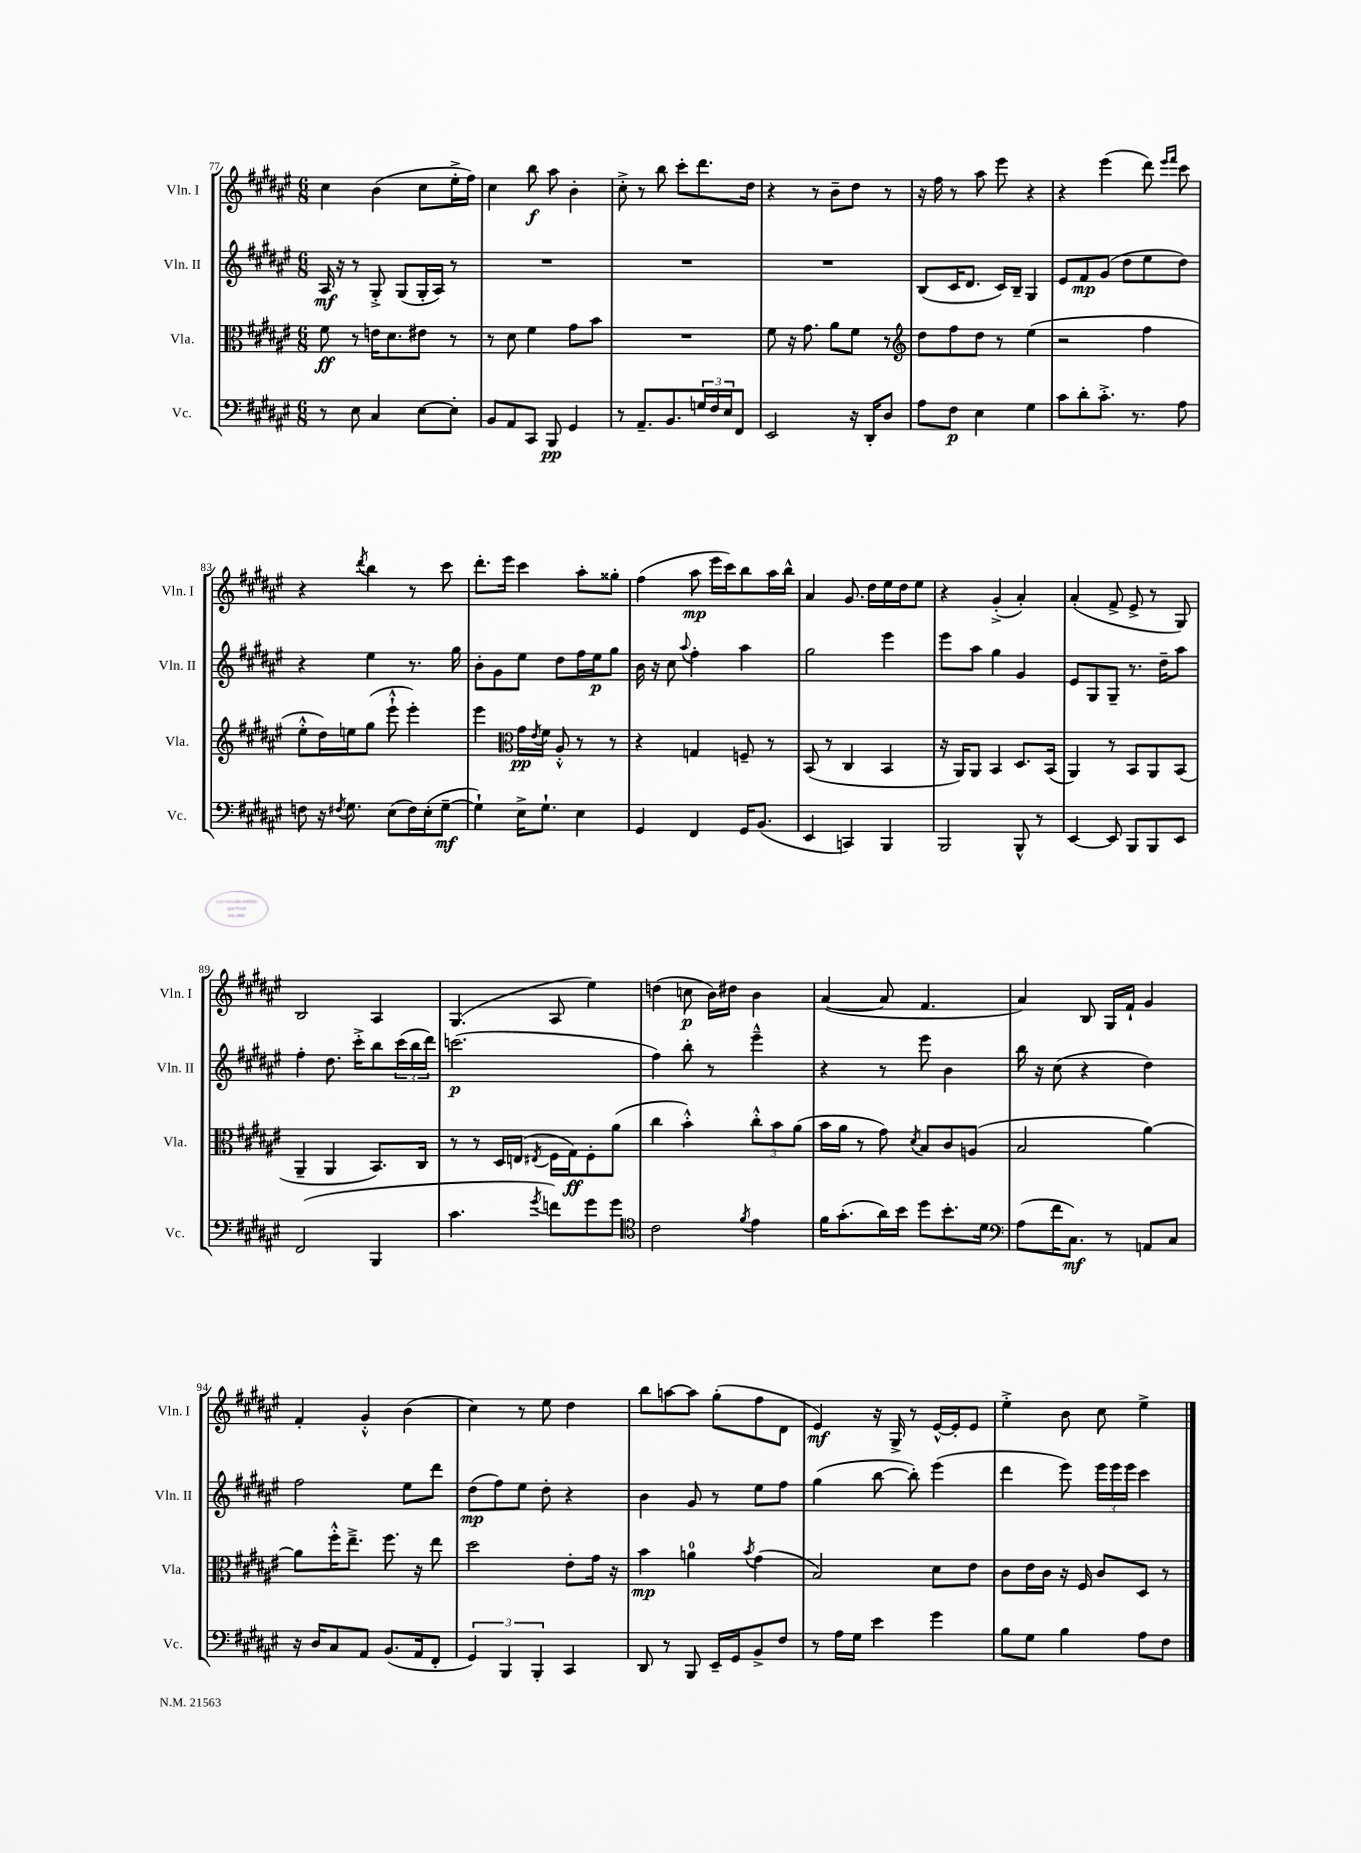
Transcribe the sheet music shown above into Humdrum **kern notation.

**kern	**dynam	**kern	**dynam	**kern	**dynam	**kern	**dynam
*part4	*part4	*part3	*part3	*part2	*part2	*part1	*part1
*staff4	*staff4	*staff3	*staff3	*staff2	*staff2	*staff1	*staff1
*I"Vc.	*	*I"Vla.	*	*I"Vln. II	*	*I"Vln. I	*
*I'Vc.	*	*I'Vla.	*	*I'Vln. II	*	*I'Vln. I	*
*clefF4	*	*clefC3	*	*clefG2	*	*clefG2	*
*k[f#c#g#d#a#e#]	*	*k[f#c#g#d#a#e#]	*	*k[f#c#g#d#a#e#]	*	*k[f#c#g#d#a#e#]	*
*M6/8	*	*M6/8	*	*M6/8	*	*M6/8	*
=77	=77	=77	=77	=77	=77	=77	=77
8r	.	8f#\	ff	16A#/	mf	4cc#\	.
.	.	.	.	16r	.	.	.
8E#\	.	8r	.	8r	.	.	.
4C#/	.	16en\KL	.	8G#'^/	.	(4b\	.
.	.	8.d#\	.	.	.	.	.
.	.	.	.	(8G#/L	.	.	.
[8E#\L	.	8e#X\J	.	16G#'/L	.	8cc#\L	.
.	.	.	.	16A#/JJ)	.	.	.
8E#'\J]	.	8r	.	8r	.	16ee#'^\L	.
.	.	.	.	.	.	16ff#\JJ)	.
=78	=78	=78	=78	=78	=78	=78	=78
8BB/L	.	8r	.	2.r	.	4cc#\	.
8AA#/	.	8d#\	.	.	.	.	.
8CC#/J	.	4f#\	.	.	.	8bb\	f
8BBB/	pp	.	.	.	.	8aa#\	.
4GG#/	.	8g#\L	.	.	.	4b'\	.
.	.	8b\J	.	.	.	.	.
=79	=79	=79	=79	=79	=79	=79	=79
8r	.	2.r	.	2.r	.	8cc#'^\	.
8.AA#~/L	.	.	.	.	.	8r	.
.	.	.	.	.	.	8bb\	.
8.BB/	.	.	.	.	.	.	.
.	.	.	.	.	.	8ccc#'\L	.
24Gn/L	.	.	.	.	.	8.ddd#\	.
24F#/	.	.	.	.	.	.	.
24E#/J	.	.	.	.	.	.	.
8FF#/J	.	.	.	.	.	.	.
.	.	.	.	.	.	16dd#\Jk	.
=80	=80	=80	=80	=80	=80	=80	=80
2EE#/	.	8f#\	.	2.r	.	4r	.
.	.	16r	.	.	.	.	.
.	.	8.g#\	.	.	.	.	.
.	.	.	.	.	.	8r	.
.	.	8a#\L	.	.	.	8b~\L	.
16r	.	8f#\J	.	.	.	8dd#\J	.
16DD#'/KL	.	.	.	.	.	.	.
8D#/J	.	8r	.	.	.	8r	.
=81	=81	=81	=81	=81	=81	=81	=81
*	*	*clefG2	*	*	*	*	*
8A#\L	.	8dd#\L	.	(8B/L	.	16r	.
.	.	.	.	.	.	16ff#\	.
8F#\J	p	8ff#\	.	16c#/K	.	8r	.
.	.	.	.	8.d#/J	.	.	.
4E#\	.	8dd#\J	.	.	.	8aa#\	.
.	.	8r	.	16c#/LL)	.	8eee#\	.
.	.	.	.	16B~/JJ	.	.	.
4G#\	.	(4ee#\	.	4G#/	.	4r	.
=82	=82	=82	=82	=82	=82	=82	=82
8c#\L	.	2r	.	8e#/L	.	4r	.
8d#'\	.	.	.	8f#/	mp	.	.
8.c#'^\J	.	.	.	(8g#/J	.	(4eee#\	.
.	.	.	.	8dd#\L	.	.	.
8.r	.	.	.	.	.	.	.
.	.	4ff#\	.	8ee#\	.	8ddd#\)	.
.	.	.	.	.	.	16qqeee#/LL	.
.	.	.	.	.	.	16qqfff#/JJ	.
8A#\	.	.	.	8dd#\J)	.	8ccc#\	.
!!LO:LB:g=z
=83	=83	=83	=83	=83	=83	=83	=83
8Fn\	.	8ee#'^^\L	.	4r	.	4r	.
16r	.	16dd#\L)	.	.	.	.	.
8qF#X/	.	.	.	.	.	.	.
8.G#\	.	16een\J	.	.	.	.	.
.	.	.	.	.	.	8qddd#/	.
.	.	(8gg#\J	.	4ee#\	.	4bb\	.
(8E#\L	.	8eee#`^^\	.	.	.	.	.
16F#\L)	.	4eee#'\)	.	8.r	.	8r	.
(16E#'\J	.	.	.	.	.	.	.
[8G#~\J	mf	.	.	.	.	8ccc#\	.
.	.	.	.	16gg#\	.	.	.
=84	=84	=84	=84	=84	=84	=84	=84
4G#`\])	.	4eee#\	.	8b'\L	.	8.ddd#'\L	.
.	.	.	.	8g#\	.	.	.
.	.	.	.	.	.	16eee#\Jk	.
*	*	*clefC3	*	*	*	*	*
16E#^\KL	.	16g#\LL	pp	8ee#\J	.	4ccc#\	.
.	.	8qe#/	.	.	.	.	.
8.G#`\J	.	16f#\JJ	.	.	.	.	.
.	.	8A#'^^/	.	8dd#\L	.	.	.
4E#\	.	8r	.	16ff#\L	.	8aa#'\L	.
.	.	.	.	16ee#\J	p	.	.
.	.	8r	.	8gg#\J	.	8gg##X'\J	.
=85	=85	=85	=85	=85	=85	=85	=85
4GG#/	.	4r	.	16b\	.	(4ff#\	.
.	.	.	.	16r	.	.	.
.	.	.	.	8cc#\	.	.	.
.	.	.	.	8qqaa#/	.	.	.
4FF#/	.	4Gn/	.	4ff#'\	.	8aa#\	mp
.	.	.	.	.	.	16eee#\LL	.
.	.	.	.	.	.	16ccc#\J)	.
16GG#/KL	.	8Fn~/	.	4aa#\	.	8bb\	.
(8.BB/J	.	.	.	.	.	.	.
.	.	8r	.	.	.	16aa#\L	.
.	.	.	.	.	.	16bb^^\JJ	.
=86	=86	=86	=86	=86	=86	=86	=86
4EE#/	.	(8BB/	.	2gg#\	.	4a#/	.
.	.	8r	.	.	.	.	.
4CCn/)	.	4C#/	.	.	.	8.g#/	.
.	.	.	.	.	.	16dd#\LL	.
4BBB/	.	4BB/	.	4eee#\	.	16ee#\	.
.	.	.	.	.	.	16dd#\J	.
.	.	.	.	.	.	8ee#\J	.
=87	=87	=87	=87	=87	=87	=87	=87
2BBB/	.	16r	.	8eee#\L	.	4r	.
.	.	16AA#/KL)	.	.	.	.	.
.	.	8AA#/J	.	8aa#\J	.	.	.
.	.	4BB/	.	4gg#\	.	(4g#'^/	.
8BBB^^/	.	8.D#/L	.	4g#/	.	4a#'/)	.
8r	.	.	.	.	.	.	.
.	.	(16BB/Jk	.	.	.	.	.
=88	=88	=88	=88	=88	=88	=88	=88
[4EE#/	.	4AA#/)	.	8e#/L	.	(4a#'/	.
.	.	.	.	8G#/	.	.	.
8EE#/]	.	8r	.	8G#~/J	.	8f#^/	.
8BBB/L	.	8BB/L	.	8.r	.	8e#^/	.
8BBB/	.	8AA#/	.	.	.	8r	.
.	.	.	.	16dd#~\KL	.	.	.
8EE#/J	.	(8BB/J	.	8aa#\J	.	8G#/)	.
!!LO:LB:g=z
=89	=89	=89	=89	=89	=89	=89	=89
(2FF#/	.	4AA#~/	.	4ff#'\	.	2B/	.
.	.	4AA#/	.	8.dd#\	.	.	.
.	.	.	.	16ccc#'^\KL	.	.	.
4BBB/	.	8.BB/L)	.	8bb\	.	4A#/	.
.	.	.	.	(24ccc#\L	.	.	.
.	.	.	.	24bb\	.	.	.
.	.	16C#/Jk	.	.	.	.	.
.	.	.	.	24ddd#\JJ)	.	.	.
=90	=90	=90	=90	=90	=90	=90	=90
4.c#\	.	8r	.	(2.cccn\	p	(4.G#/	.
.	.	8r	.	.	.	.	.
.	.	16D#/LL	.	.	.	.	.
.	.	(16En/JJ	.	.	.	.	.
8qg#/	.	8qE#X/	.	.	.	.	.
8fn\L)	.	16F#\LL	.	.	.	8A#/	.
.	.	16G#\J)	ff	.	.	.	.
8g#\	.	8F#'\	.	.	.	4ee#\)	.
8g#\J	.	(8a#\J	.	.	.	.	.
=91	=91	=91	=91	=91	=91	=91	=91
*clefC4	*	*	*	*	*	*	*
2c#\	.	4cc#\	.	4ff#\)	.	(4ddn\	.
.	.	4b'^^\)	.	8bb'\	.	8ccn\	p
.	.	.	.	8r	.	16b\LL)	.
.	.	.	.	.	.	16dd#X\JJ	.
8qf#/	.	.	.	.	.	.	.
4e#\	.	12cc#'^^\L	.	4eee#~^^\	.	4b\	.
.	.	12b\	.	.	.	.	.
.	.	(12a#\J	.	.	.	.	.
=92	=92	=92	=92	=92	=92	=92	=92
16f#\KL	.	16b\LL	.	4r	.	([4a#/	.
(8.g#'\	.	16a#\JJ	.	.	.	.	.
.	.	8r	.	.	.	.	.
16a#\L)	.	8g#\)	.	8r	.	8a#/]	.
16b\JJ	.	.	.	.	.	.	.
.	.	8qd#/	.	.	.	.	.
8dd#\L	.	8B/L	.	8eee#\	.	4.f#/	.
8.b'\	.	8c#/	.	4b\	.	.	.
.	.	(8An/J	.	.	.	.	.
16d#\Jk	.	.	.	.	.	.	.
=93	=93	=93	=93	=93	=93	=93	=93
*clefF4	*	*	*	*	*	*	*
(8A#\L	.	2B/	.	16bb\	.	4a#/)	.
.	.	.	.	16r	.	.	.
16f#\K	.	.	.	(8cc#\	.	.	.
8.C#\J)	mf	.	.	.	.	.	.
.	.	.	.	4r	.	8B/	.
8r	.	.	.	.	.	16G#/LL	.
.	.	.	.	.	.	16f#`/JJ	.
8AAn/L	.	[4a#\)	.	4dd#\)	.	4g#/	.
8C#/J	.	.	.	.	.	.	.
!!LO:LB:g=z
=94	=94	=94	=94	=94	=94	=94	=94
16r	.	8a#\L]	.	2ff#\	.	4f#'/	.
16D#/KL	.	.	.	.	.	.	.
8C#/	.	16ff#'^^\K	.	.	.	.	.
.	.	8.ee#~^\J	.	.	.	.	.
8AA#/J	.	.	.	.	.	4g#'^^/	.
(8.BB/L	.	8.ff#\	.	.	.	.	.
.	.	.	.	8ee#\L	.	(4b\	.
16AA#/k	.	16r	.	.	.	.	.
8FF#'/J	.	8ee#\	.	8ddd#\J	.	.	.
=95	=95	=95	=95	=95	=95	=95	=95
6GG#/)	.	2dd#\	.	(8dd#\L	mp	4cc#\)	.
.	.	.	.	8ff#\)	.	.	.
6BBB/	.	.	.	.	.	.	.
.	.	.	.	8ee#\J	.	8r	.
6BBB'/	.	.	.	.	.	.	.
.	.	.	.	8dd#'\	.	8ee#\	.
4CC#/	.	8e#'\L	.	4r	.	4dd#\	.
.	.	16g#\Jk	.	.	.	.	.
.	.	16r	.	.	.	.	.
=96	=96	=96	=96	=96	=96	=96	=96
8DD#/	.	4b\	mp	4b\	.	8bb\L	.
8r	.	.	.	.	.	[8aan\	.
8BBB/	.	4an\	.	8g#/	.	8aa\J]	.
16EE#~/LL	.	.	.	8r	.	(8gg#'\L	.
16GG#/J	.	.	.	.	.	.	.
.	.	8qb/	.	.	.	.	.
8BB^/	.	(4g#\	.	8ee#\L	.	8ff#\	.
8F#/J	.	.	.	8ff#\J	.	8d#\J	.
=97	=97	=97	=97	=97	=97	=97	=97
8r	.	2B/)	.	(4gg#\	.	4e#/)	mf
16A#\LL	.	.	.	.	.	.	.
16G#\JJ	.	.	.	.	.	.	.
4e#\	.	.	.	[8bb\	.	16r	.
.	.	.	.	.	.	16G#^/	.
.	.	.	.	8bb'\])	.	8r	.
4g#\	.	8d#\L	.	(4eee#\	.	[16e#^^/LL	.
.	.	.	.	.	.	16e#'/J]	.
.	.	8e#\J	.	.	.	8e#/J	.
=98	=98	=98	=98	=98	=98	=98	=98
8B\L	.	8c#\L	.	4ddd#\	.	4ee#'^\	.
8G#\J	.	16e#\L	.	.	.	.	.
.	.	16c#\JJ	.	.	.	.	.
4B\	.	16r	.	8eee#\)	.	8b\	.
.	.	16F#/	.	.	.	.	.
.	.	8c#/L	.	24eee#\LL	.	8cc#\	.
.	.	.	.	24eee#\	.	.	.
.	.	.	.	24eee#\JJ	.	.	.
8A#\L	.	8D#/J	.	4ccc#\	.	4ee#^\	.
8F#\J	.	8r	.	.	.	.	.
==	==	==	==	==	==	==	==
*-	*-	*-	*-	*-	*-	*-	*-
